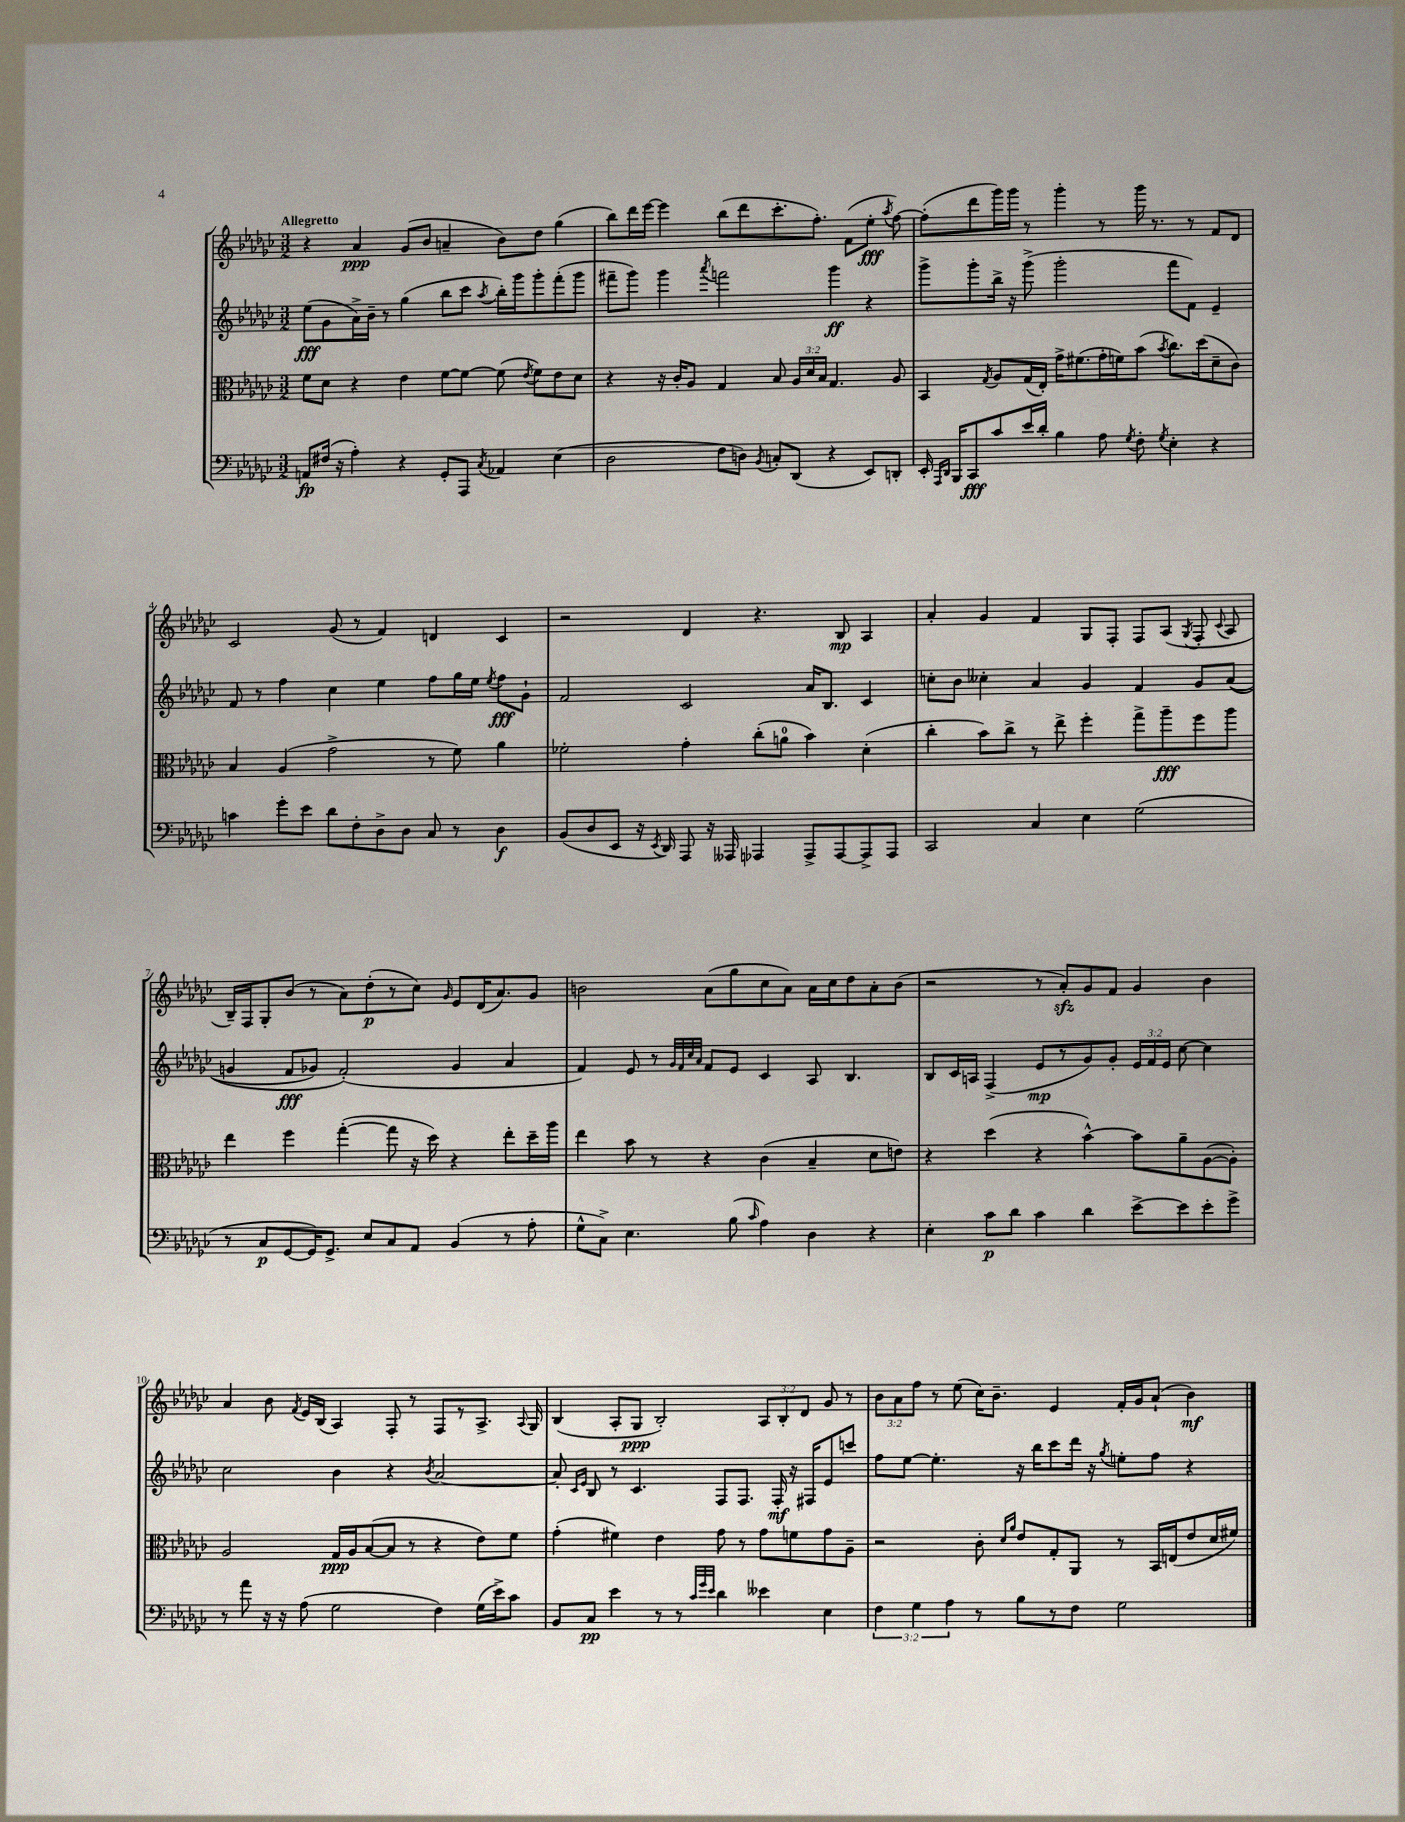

**kern	**dynam	**kern	**dynam	**kern	**dynam	**kern	**dynam
*part4	*part4	*part3	*part3	*part2	*part2	*part1	*part1
*staff4	*staff4	*staff3	*staff3	*staff2	*staff2	*staff1	*staff1
*clefF4	*	*clefC3	*	*clefG2	*	*clefG2	*
*k[b-e-a-d-g-c-]	*	*k[b-e-a-d-g-c-]	*	*k[b-e-a-d-g-c-]	*	*k[b-e-a-d-g-c-]	*
*M3/2	*	*M3/2	*	*M3/2	*	*M3/2	*
=1	=1	=1	=1	=1	=1	=1	=1
!	!	!	!	!	!	!LO:TX:a:B:t=Allegretto	!
8AAn/L	fp	8f\L	.	(8ee-\L	fff	4r	.
(16F#X/Jk	.	8d-\J	.	8g-\	.	.	.
16r	.	.	.	.	.	.	.
4A-'\)	.	4r	.	16a-^\L)	.	4a-/	ppp
.	.	.	.	16b-~\JJ	.	.	.
.	.	.	.	8r	.	.	.
4r	.	4e-\	.	(4gg-\	.	(8g-/L	.
.	.	.	.	.	.	8b-/J	.
8GG-'/L	.	[8f\L	.	8bb-\L	.	4an~/	.
8AAA-/J	.	8f\J_	.	8ccc-\J	.	.	.
8qC-/	.	.	.	8qaa-/	.	.	.
4AA-X/	.	(8f\]	.	16bb-'\LL)	.	8b-\L)	.
.	.	.	.	16ggg-\J	.	.	.
.	.	8qe-/	.	.	.	.	.
.	.	8f\L)	.	8ggg-'\	.	8dd-\J	.
(4E-\	.	8e-\	.	(8fff'\	.	(4gg-\	.
.	.	8d-\J	.	8ggg-\J	.	.	.
=2	=2	=2	=2	=2	=2	=2	=2
2D-\	.	4r	.	8fff#X~\L	.	8bb-\L)	.
.	.	.	.	8ggg-\J)	.	16ddd-\L	.
.	.	.	.	.	.	[16eee-\JJ	.
.	.	16r	.	4ggg-\	.	4eee-\]	.
.	.	16c-'/KL	.	.	.	.	.
.	.	8A-/J	.	.	.	.	.
.	.	.	.	8qaaa-/	.	.	.
8F\L	.	4G-/	.	2fffn\	.	(8bb-\L	.
8Dn\J)	.	.	.	.	.	8ddd-\	.
8qBB-/	.	.	.	.	.	.	.
8Cn'/L	.	8B-/	.	.	.	8.ccc-'\	.
(8DD-/J	.	24A-/LL	.	.	.	.	.
.	.	24d-/	.	.	.	.	.
.	.	.	.	.	.	8.ff'\J)	.
.	.	24B-/JJ	.	.	.	.	.
4r	.	4.G-/	.	4ggg-\	ff	.	.
.	.	.	.	.	.	(8f\L	.
8EE-/L)	.	.	.	4r	.	8ee-'\J	fff
.	.	.	.	.	.	8qaa-/	.
8DDn'/J	.	8A-/	.	.	.	[8ff\)	.
=3	=3	=3	=3	=3	=3	=3	=3
16EE-'/	.	4BB-/	.	8ggg-^\L	.	(8ff'\L]	.
16qqAAA-/LL	.	.	.	.	.	.	.
16qqDD-/JJ	.	.	.	.	.	.	.
16BBB-/KL	.	.	.	.	.	.	.
8CC-/	fff	.	.	8ggg-'\	.	8ddd-\	.
.	.	8qG-/	.	.	.	.	.
8c-/	.	8A-/L	.	16bb-^\Jk	.	16ggg-\L)	.
.	.	.	.	16r	.	16ggg-\JJ	.
16e-/L	.	(16G-/L	.	(8ggg-^\	.	8r	.
16d-'/JJ	.	16E-'/JJ)	.	.	.	.	.
4B-\	.	16g-^\KL	.	2ggg-'\	.	4ggg-'\	.
.	.	(8.f#X\	.	.	.	.	.
8A-\	.	16g-'\L	.	.	.	8r	.
.	.	16fn\J)	.	.	.	.	.
8qG-/	.	.	.	.	.	.	.
8F'\	.	(8b-\J	.	.	.	16ggg-\	.
.	.	.	.	.	.	8.r	.
8qG-/	.	8qb-/	.	.	.	.	.
4E-'\	.	8.cc-\L)	.	8fff\L	.	.	.
.	.	.	.	8f\J)	.	8r	.
.	.	(16dd-\k	.	.	.	.	.
4r	.	8d-~\	.	4e-~/	.	8f/L	.
.	.	8c-\J)	.	.	.	8d-/J	.
!!LO:LB:g=z
=4	=4	=4	=4	=4	=4	=4	=4
4cn\	.	4B-/	.	8f/	.	2c-/	.
.	.	.	.	8r	.	.	.
8g-'\L	.	(4A-/	.	4ff\	.	.	.
8e-\J	.	.	.	.	.	.	.
8d-\L	.	2g-^\	.	4cc-\	.	(8g-/	.
8F'\	.	.	.	.	.	8r	.
8D-^\	.	.	.	4ee-\	.	4f/)	.
8D-\J	.	.	.	.	.	.	.
8C-/	.	8r	.	8ff\L	.	4dn/	.
8r	.	8f\)	.	16gg-\L	.	.	.
.	.	.	.	16ee-\JJ	.	.	.
.	.	.	.	8qee-/	.	.	.
4D-\	f	4a-\	.	8ff\L	fff	4c-/	.
.	.	.	.	8g-`\J	.	.	.
=5	=5	=5	=5	=5	=5	=5	=5
(8BB-/L	.	2f-X'\	.	2f/	.	2r	.
8D-/	.	.	.	.	.	.	.
8EE-/J	.	.	.	.	.	.	.
16r	.	.	.	.	.	.	.
8qEE-/	.	.	.	.	.	.	.
16DD-/)	.	.	.	.	.	.	.
8AAA-/	.	4g-'\	.	2c-/	.	4d-/	.
16r	.	.	.	.	.	.	.
16AAA--X/	.	.	.	.	.	.	.
4AAA-X/	.	(8cc-'\L	.	.	.	4.r	.
.	.	8an\J	.	.	.	.	.
8AAA-^/L	.	4b-\)	.	16a-/KL	.	.	.
.	.	.	.	8.B-/J	.	.	.
[8AAA-/	.	.	.	.	.	8B-/	mp
8AAA-^/]	.	(4d-'\	.	4c-/	.	4A-/	.
8AAA-/J	.	.	.	.	.	.	.
=6	=6	=6	=6	=6	=6	=6	=6
2CC-/	.	4cc-'\	.	8ccn'\L	.	4a-'/	.
.	.	.	.	8b-\J	.	.	.
.	.	8b-\L)	.	4cc--X'\	.	4g-/	.
.	.	8cc-^\J	.	.	.	.	.
4C-/	.	8r	.	4a-/	.	4f/	.
.	.	8ee-^\	.	.	.	.	.
4E-\	.	4ff'\	.	4g-/	.	8G-/L	.
.	.	.	.	.	.	8F'/J	.
(2G-\	.	8gg-^\L	.	4f/	.	8F/L	.
.	.	8aa-~\	fff	.	.	(8A-/J	.
.	.	.	.	.	.	8qG-/	.
.	.	8ff\	.	8g-/L	.	8F'/	.
.	.	.	.	.	.	8qqc-/	.
.	.	8aa-\J	.	((8a-/J	.	8A-/	.
!!LO:LB:g=z
=7	=7	=7	=7	=7	=7	=7	=7
8r	.	4ee-\	.	4gn/	.	16B-~/LL)	.
.	.	.	.	.	.	16F/J	.
8C-/L	p	.	.	.	.	8G-'/	.
[8GG-/	.	4ff\	.	8f/L	fff	(8b-/J	.
16GG-/K])	.	.	.	8g-X/J)	.	8r	.
8.GG-^/J	.	.	.	.	.	.	.
.	.	([4gg-'\	.	(2f'/)	.	8a-\L)	.
8E-/L	.	.	.	.	.	(8dd-'\	p
8C-/	.	8gg-\]	.	.	.	8r	.
8AA-/J	.	16r	.	.	.	8cc-\J)	.
.	.	16dd-\)	.	.	.	.	.
.	.	.	.	.	.	16qqg-/	.
(4BB-/	.	4r	.	4g-/	.	8e-/L	.
.	.	.	.	.	.	(16d-/K	.
.	.	.	.	.	.	8.a-/)	.
8r	.	8ee-'\L	.	4a-/	.	.	.
8A-'\	.	16dd-~\L	.	.	.	8g-/J	.
.	.	16aa-\JJ	.	.	.	.	.
=8	=8	=8	=8	=8	=8	=8	=8
8G-^^\L	.	4ee-\	.	4f/)	.	2bn\	.
8C-^\J)	.	.	.	.	.	.	.
4.E-\	.	8b-\	.	8e-/	.	.	.
.	.	8r	.	8r	.	.	.
.	.	.	.	32qqg-/LLL	.	.	.
.	.	.	.	32qqf/	.	.	.
.	.	.	.	32qqcc-/	.	.	.
.	.	.	.	32qqa-/JJJ	.	.	.
.	.	4r	.	8f/L	.	(8a-\L	.
(8B-\	.	.	.	8e-/J	.	8gg-\	.
16qqc-/	.	.	.	.	.	.	.
4A-\)	.	(4c-\	.	4c-/	.	8cc-\	.
.	.	.	.	.	.	8a-\J)	.
4D-\	.	4B-~/	.	8A-/	.	16a-\LL	.
.	.	.	.	.	.	16cc-\J	.
.	.	.	.	4.B-/	.	8dd-\	.
4r	.	8d-\L	.	.	.	8a-'\	.
.	.	8en\J)	.	.	.	(8b\J	.
=9	=9	=9	=9	=9	=9	=9	=9
4E-'\	.	4r	.	8B-/L	.	2r	.
.	.	.	.	16c-/L	.	.	.
.	.	.	.	16An/JJ	.	.	.
8c-\L	p	(4dd-\	.	(4F^/	.	.	.
8d-\J	.	.	.	.	.	.	.
4c-\	.	4r	.	8e-/L	mp	8r	.
.	.	.	.	8r	.	8a-zz'/L)	.
4d-\	.	[4b-^^\)	.	8g-/)	.	8g-/	.
.	.	.	.	8g-'/J	.	8f/J	.
[8e-^\L	.	8b-\L]	.	24e-/LL	.	4g-/	.
.	.	.	.	24f/	.	.	.
.	.	.	.	24e-/JJ	.	.	.
8e-\]	.	8a-~\	.	[8cc-\	.	.	.
8e-'\	.	([8A-\	.	4cc-\]	.	4b-\	.
8g-^\J	.	8A-'\J])	.	.	.	.	.
!!LO:LB:g=z
=10	=10	=10	=10	=10	=10	=10	=10
8r	.	2A-/	.	2cc-\	.	4a-/	.
8a-\	.	.	.	.	.	.	.
16r	.	.	.	.	.	8b-\	.
16r	.	.	.	.	.	.	.
.	.	.	.	.	.	8qf/	.
(8A-\	.	.	.	.	.	16e-/LL	.
.	.	.	.	.	.	(16B-/JJ	.
2G-\	.	16G-/LL	ppp	4b-\	.	4A-/)	.
.	.	16A-/J	.	.	.	.	.
.	.	([8B-/	.	.	.	.	.
.	.	8B-/J]	.	4r	.	8F'/	.
.	.	8r	.	.	.	8r	.
.	.	.	.	8qb-/	.	.	.
4F\)	.	4r	.	[2a-/	.	8F/L	.
.	.	.	.	.	.	8r	.
(16G-\LL	.	8e-\L)	.	.	.	8.A-^/J	.
16e-^\J)	.	.	.	.	.	.	.
8c-\J	.	8f\J	.	.	.	.	.
.	.	.	.	.	.	8qqA-/	.
.	.	.	.	.	.	16G-/	.
=11	=11	=11	=11	=11	=11	=11	=11
8BB-/L	.	(4g-'\	.	8a-'/]	.	(4B-/	.
.	.	.	.	16qqc-/LL	.	.	.
.	.	.	.	16qqe-/JJ	.	.	.
8C-/J	pp	.	.	8B-/	.	.	.
4e-\	.	4f#X\)	.	8r	.	8A-'/L	.
.	.	.	.	4.c-/	.	8G-/J	ppp
8r	.	4e-\	.	.	.	2B-'/)	.
8r	.	.	.	.	.	.	.
32qqc-/LLL	.	.	.	.	.	.	.
32qqg-/	.	.	.	.	.	.	.
32qqe-/JJJ	.	.	.	.	.	.	.
4d-\	.	8g-\	.	8F/L	.	.	.
.	.	8r	.	8.F/J	.	.	.
4e--X\	.	8g-\L	.	.	.	12A-/L	.
.	.	.	.	16F'/	mf	.	.
.	.	.	.	.	.	12B-'/	.
.	.	8fn\	.	16r	.	.	.
.	.	.	.	.	.	12d-/J	.
.	.	.	.	16F#X/KL	.	.	.
4E-\	.	8g-\	.	8e-/	.	8g-/	.
.	.	8A-~\J	.	8cccn/J	.	8r	.
=12	=12	=12	=12	=12	=12	=12	=12
6F\	.	2r	.	8ff\L	.	12b-\L	.
.	.	.	.	.	.	12a-\	.
.	.	.	.	[8ee-\J	.	.	.
6G-\	.	.	.	.	.	12ff\J	.
.	.	.	.	4.ee-'\]	.	8r	.
6A-\	.	.	.	.	.	.	.
.	.	.	.	.	.	(8ee-\	.
8r	.	8c-'\	.	.	.	16cc-\KL)	.
.	.	.	.	.	.	8.b-~\J	.
.	.	16qqd-/LL	.	.	.	.	.
.	.	16qqa-/JJ	.	.	.	.	.
8B-\L	.	8e-/L	.	16r	.	.	.
.	.	.	.	16bb-\KL	.	.	.
8r	.	8G-'/	.	8ccc-\	.	4e-/	.
8F\J	.	8AA-/J	.	16ddd-\Jk	.	.	.
.	.	.	.	16r	.	.	.
.	.	.	.	8qgg-/	.	.	.
2G-\	.	8r	.	8een'\L	.	16f'/LL	.
.	.	.	.	.	.	16g-/J	.
.	.	16BB-/LL	.	8ff\J	.	(8a-`/J	.
.	.	(16En/J	.	.	.	.	.
.	.	8e-/	.	4r	.	4b-\)	mf
.	.	16d-/L	.	.	.	.	.
.	.	16f#X/JJ)	.	.	.	.	.
==	==	==	==	==	==	==	==
*-	*-	*-	*-	*-	*-	*-	*-
